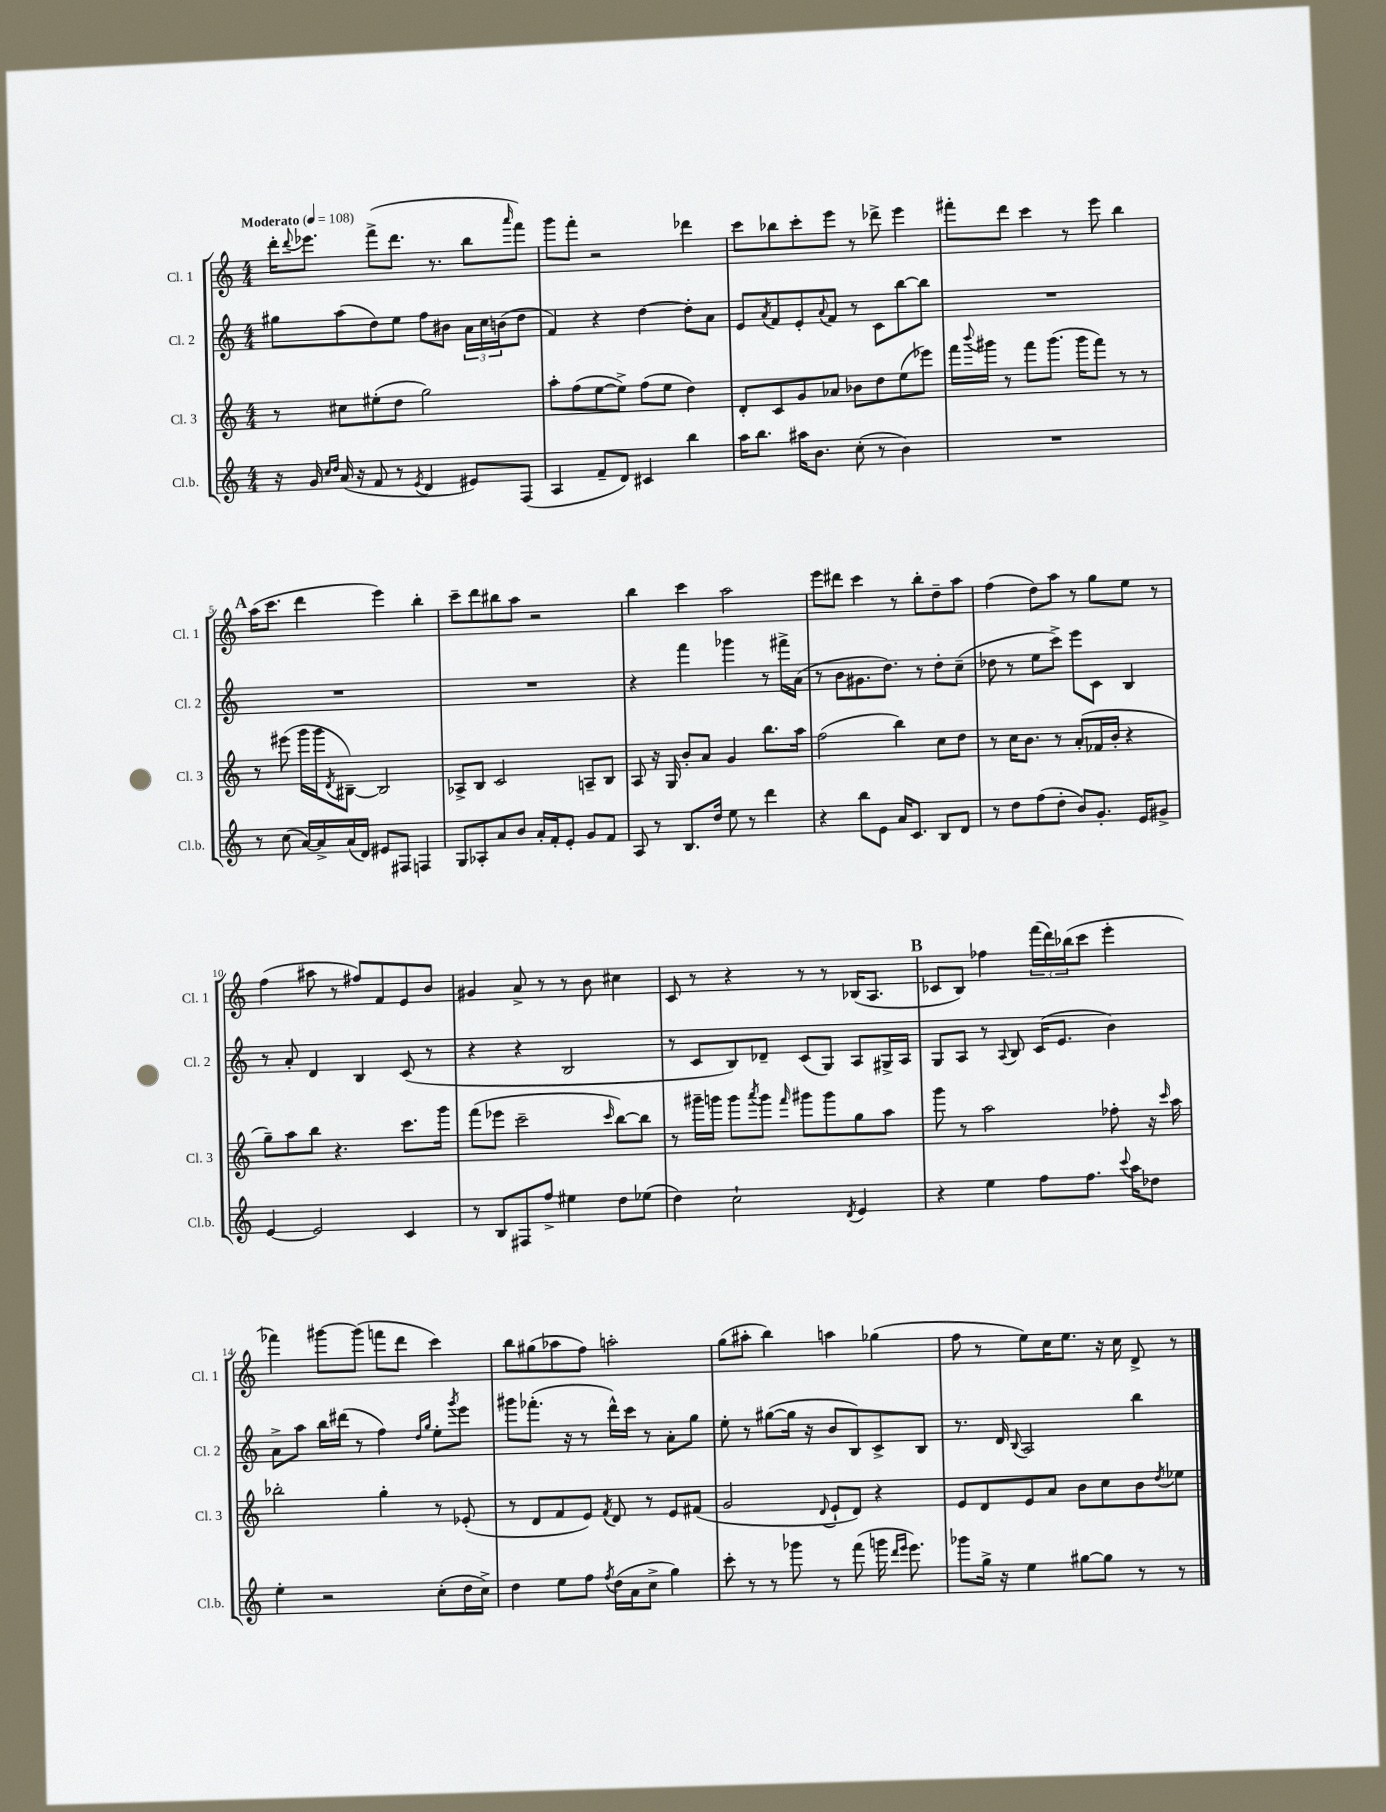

**kern	**kern	**kern	**kern
*staff4	*staff3	*staff2	*staff1
*clefG2	*clefG2	*clefG2	*clefG2
*k[]	*k[]	*k[]	*k[]
*M4/4	*M4/4	*M4/4	*M4/4
*MM108	*MM108	*MM108	*MM108
16r	8r	8gg#	16ddd'
.	.	.	8qqddd
16g	.	.	8.eee-
16qqcc	.	.	.
16qqdd	.	.	.
(16a	8cc#	(8aa	.
16r	.	.	.
8f	(8ee#'	8dd)	(8fff^
8r	8dd	8ee	8.ddd
8qe	.	.	.
4d	2gg)	8ff	.
.	.	.	8.r
.	.	8b#	.
8e#)	.	24a	8bb
.	.	24cc	.
.	.	(24b	.
.	.	.	16qqaaa
(8F	.	8dd	8fff)
=	=	=	=
4A	8aa'	4f)	8ggg
.	(8ff	.	8fff'
8f~	[8ee	4r	2r
8d)	8ee^])	.	.
4c#	(8ff	[4dd	.
.	8ee	.	.
4bb	4dd)	8dd']	4ddd-
.	.	8a	.
=	=	=	=
16aa	8d'	8e	8ccc
8.bb	.	.	.
.	.	8qa	.
.	8c	8f	8bb-
16aa#	8g	8e'	8ccc'
8.b	.	.	.
.	.	8qqa	.
.	8a-	8f	8eee
(8cc'	8b-	8r	8r
8r	8dd	8c	8ddd-^
4b)	(8ee	[8bb	4eee
.	8eee-)	8bb]	.
=	=	=	=
1r	16fff	1r	8fff#'
.	8qqbbb	.	.
.	16ggg#	.	.
.	8r	.	8ddd
.	8fff	.	4ccc
.	(8.ggg#	.	.
.	.	.	8r
.	16ggg#	.	.
.	8fff)	.	8eee
.	8r	.	4bb
.	8r	.	.
=	=	=	=
8r	8r	1r	(16aa
.	.	.	8.ccc
(8cc	(8eee#	.	.
[16a)	16ggg	.	4ddd
16a^]	16ggg	.	.
.	8qd	.	.
(16a	[8B#~)	.	.
16d)	.	.	.
8e#	2B#]	.	4eee)
8F#	.	.	.
4F	.	.	4bb'
=	=	=	=
8G	8A-^	1r	8ccc~
8A-'	8B	.	8ddd
8a	2c	.	8bb#
8b	.	.	8aa
16a'	.	.	2r
16f'	.	.	.
8e'	.	.	.
8g	8A~	.	.
8f	8B	.	.
=	=	=	=
8A	8A	4r	4bb
8r	16r	.	.
.	16G	.	.
8.B	8b'	4fff	4ccc
.	8a	.	.
16dd	.	.	.
8ee	4g	4ggg-	2aa
8r	.	.	.
4ddd	8.bb	8r	.
.	.	16fff#^	.
.	16aa	(16a	.
=	=	=	=
4r	(2ff	8r	8eee
.	.	8b	8ddd#
8bb	.	8.g#	4ccc
8e	.	.	.
.	.	8.dd)	.
16a	4bb)	.	8r
8.c	.	.	.
.	.	8r	8bb'
8B	8cc	8dd'	8dd~
8d	8dd	(8cc~	8aa
=	=	=	=
8r	8r	8dd-	(4ff
8dd	16cc	8r	.
.	8.b	.	.
(8ff	.	8ee	8dd)
8dd'	8r	8ccc^)	8aa
8b)	(8a'	8eee	8r
8.g'	16f-	8c	8gg
.	16b'	.	.
.	4r	4B	8ee
16e	.	.	.
8g#^	.	.	8r
=	=	=	=
[4e	8gg~)	8r	(4ff
.	8aa	8a'	.
2e]	8bb	4d	8aa#
.	4.r	.	8r
.	.	4B	8ff#)
.	.	.	8f
4c	8.ccc	(8c	8e
.	.	8r	8b
.	16ggg	.	.
=	=	=	=
8r	(8fff	4r	4g#
8B	8eee-	.	.
8F#	2ccc~	4r	8a^
8ff^	.	.	8r
4ee#	.	2B	8r
.	.	.	8b
.	16qqccc	.	.
8dd	[8bb)	.	4cc#
(8ee-	8bb]	.	.
=	=	=	=
4dd)	8r	8r	8c
.	16ggg#~	8c	8r
.	16ggg	.	.
2cc`	8ggg	8B)	4r
.	8qaaa	.	.
.	8ggg	8d-~	.
.	16qqfff	.	.
.	8ggg#	(8c	8r
.	8ggg#	8G)	8r
8qd	.	.	.
4e	8gg	8A	(16B-
.	.	.	8.A
.	8aa	16G#^	.
.	.	16A	.
=	=	=	=
4r	8ggg	8G	8c-
.	8r	8A	8B)
4ee	2aa	8r	4ff-
.	.	8qqA	.
.	.	8B	.
8ff	.	(16c	(24fff
.	.	.	24ddd)
.	.	8.e	.
.	.	.	(24bb-
8.ff	.	.	8ccc
.	8ff-'	4b)	4eee'
8qqccc	.	.	.
16aa	.	.	.
8dd-	16r	.	.
.	16qqccc	.	.
.	16aa	.	.
=	=	=	=
4ee'	2bb-'	8a^	4fff-)
.	.	8aa	.
2r	.	16bb	[8ggg#
.	.	(16ddd#	.
.	.	8r	(8ggg#]
.	4gg'	4ff)	8fff
.	.	.	8ddd
.	.	16qqdd	.
.	.	16qqgg	.
(8cc'	8r	8ee'	4ccc)
.	.	8qggg	.
16dd	(8e-'	8eee	.
16cc^)	.	.	.
=	=	=	=
4dd	8r	8ggg#	8bb
.	8d	(8.fff-'	(8gg#
8ee	8f	.	8aa-
.	.	16r	.
8ff	8e)	8r	8ff)
8qff	8qf	.	.
(16dd	8d	16ddd^^)	2aa'
16a	.	16ccc	.
8cc^	8r	8r	.
4gg)	8e	8a'	.
.	(8f#	8gg	.
=	=	=	=
8ccc'	2g	8ee'	(8gg
8r	.	8r	8aa#'
8r	.	([8gg#	4bb)
8ggg-	.	16gg#]	.
.	.	16r	.
.	8qqd	.	.
8r	8e`	8b	4aa
(8fff	8d)	8B)	.
16ggg	4r	8c^	(4gg-
16qqddd	.	.	.
16qqeee	.	.	.
8.eee)	.	.	.
.	.	8B	.
=	=	=	=
8ggg-	8e	8.r	8ff
16gg^	8d	.	8r
16r	.	16d	.
.	.	8qqB	.
4ee	8e	2A	8ee)
.	8a	.	16cc
.	.	.	8.ee
[8gg#	8b	.	.
8gg#]	8cc	.	16r
.	.	.	16cc
8r	8b	4bb	8d^
.	8qdd	.	.
8r	8ee-	.	8r
==	==	==	==
*-	*-	*-	*-
